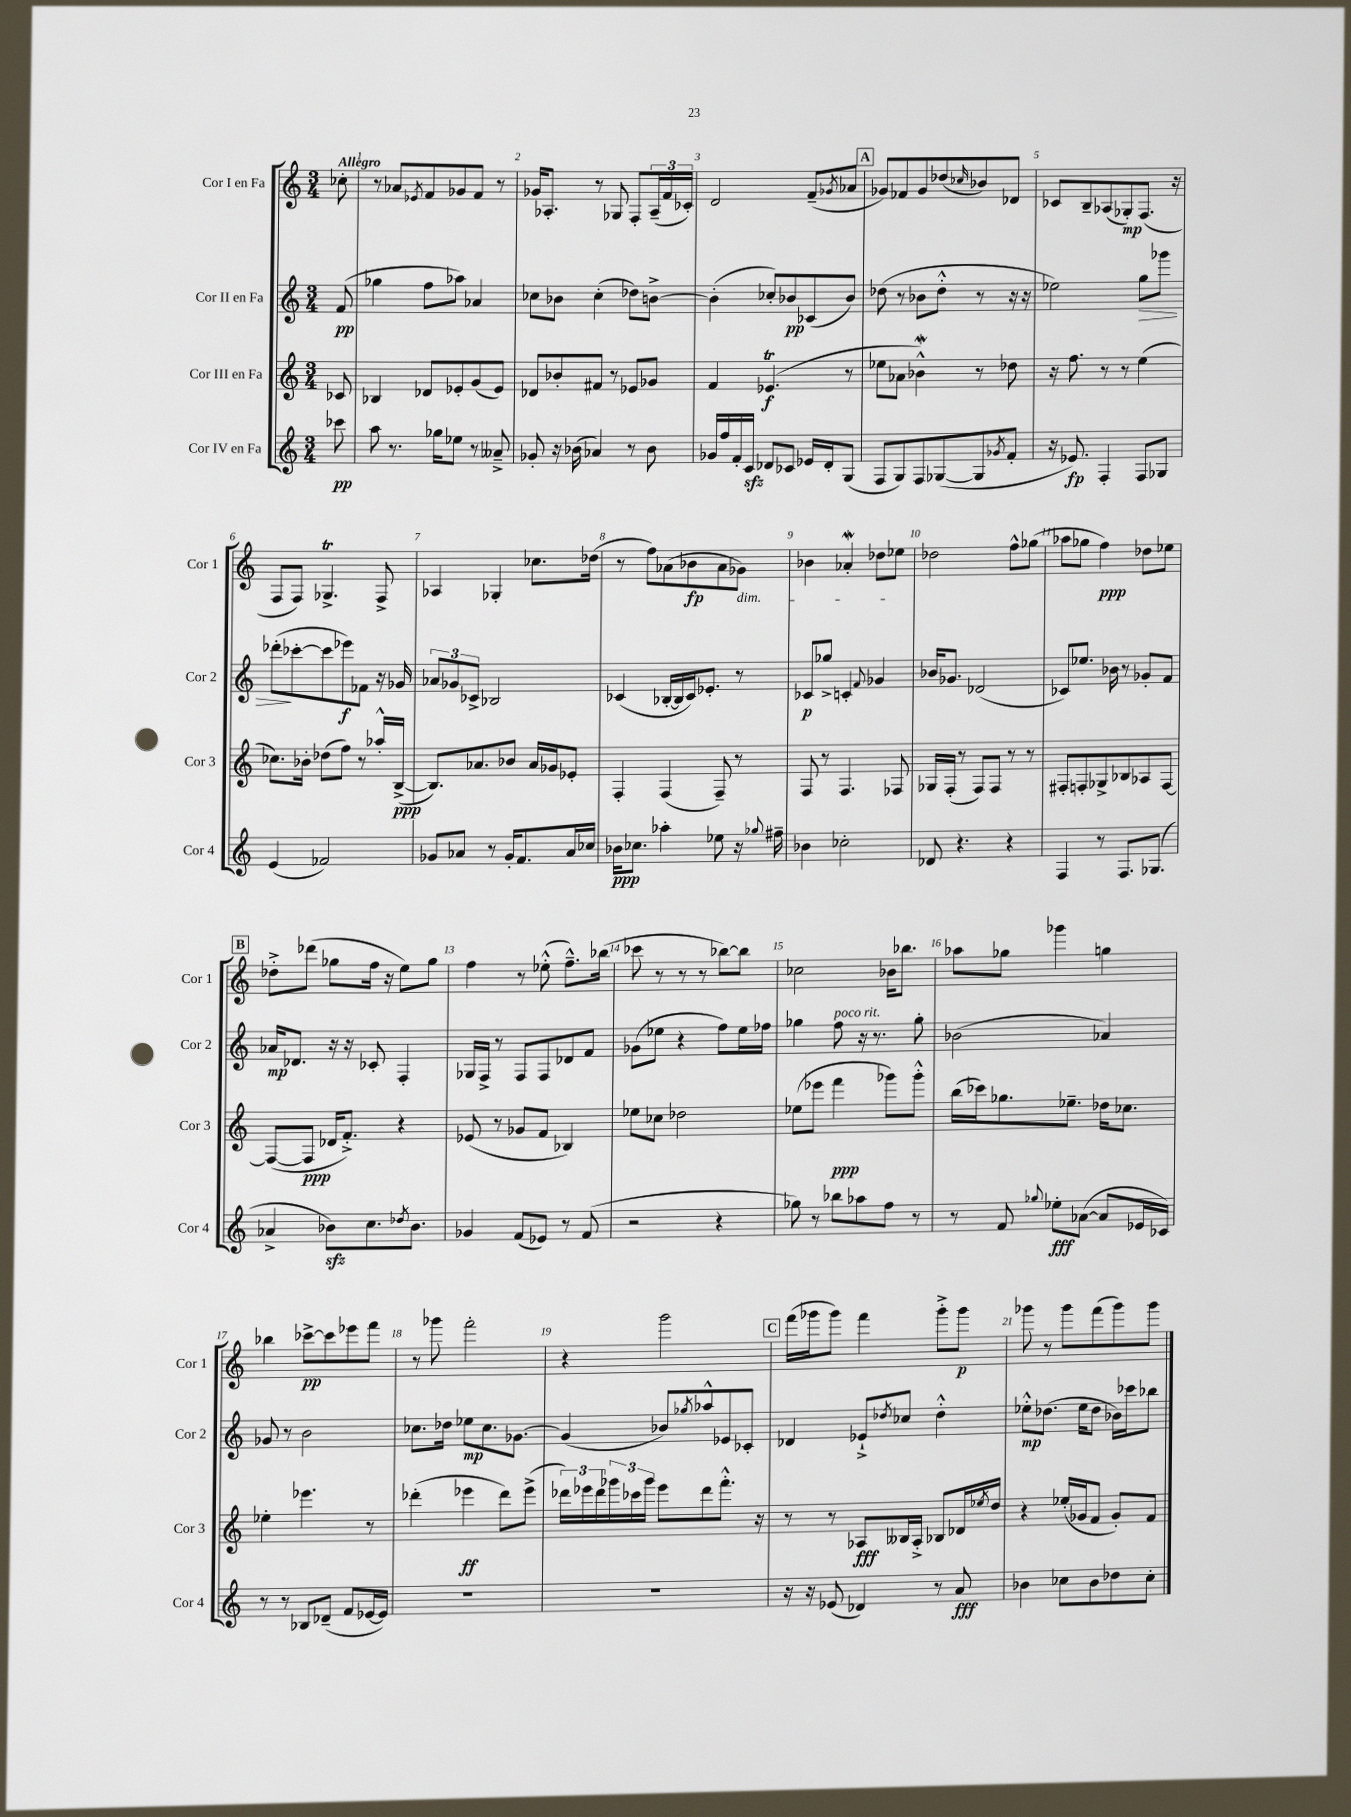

**kern	**dynam	**kern	**dynam	**kern	**dynam	**kern	**dynam
*part4	*part4	*part3	*part3	*part2	*part2	*part1	*part1
*staff4	*staff4	*staff3	*staff3	*staff2	*staff2	*staff1	*staff1
*I"Cor IV en Fa	*	*I"Cor III en Fa	*	*I"Cor II en Fa	*	*I"Cor I en Fa	*
*I'Cor 4	*	*I'Cor 3	*	*I'Cor 2	*	*I'Cor 1	*
*clefG2	*	*clefG2	*	*clefG2	*	*clefG2	*
*k[]	*	*k[]	*	*k[]	*	*k[]	*
*M3/4	*	*M3/4	*	*M3/4	*	*M3/4	*
=	=	=	=	=	=	=	=
!	!	!	!	!	!	!LO:TX:a:B:t=Allegro	!
8ccc-X\	pp	8c-X/	.	(8f/	pp	8cc-X'\	.
=1	=1	=1	=1	=1	=1	=1	=1
8aa\	.	4B-X/	.	4gg-X\	.	8r	.
8.r	.	.	.	.	.	8a-X/L	.
.	.	.	.	.	.	8qe-X/	.
.	.	8d-X/L	.	8ff\L	.	8f/	.
16gg-X\KL	.	.	.	.	.	.	.
8ee-X\J	.	8e-X'/	.	8aa-X\J)	.	8g-X/	.
8r	.	(8g/	.	4a-X/	.	8f/J	.
8a--X~^/	.	8e-/J)	.	.	.	8r	.
=2	=2	=2	=2	=2	=2	=2	=2
8g-X'/	.	8d-X/L	.	8cc-X\L	.	16g-X/KL	.
.	.	.	.	.	.	8.A-X'/J	.
16r	.	8b-X'/	.	8b-X\J	.	.	.
(16b-X\	.	.	.	.	.	.	.
4a-X/)	.	8f#X/J	.	(4cc-'\	.	8r	.
.	.	8r	.	.	.	8G-X/	.
8r	.	8e-X/L	.	8dd-X\L)	.	8F'/L	.
8b-\	.	8g-X/J	.	[8bn^\J	.	(24A-~/L	.
.	.	.	.	.	.	24f/	.
.	.	.	.	.	.	24c-X'/JJ)	.
=3	=3	=3	=3	=3	=3	=3	=3
16g-X/LL	.	4f/	.	(4b'\]	.	2d/	.
16ff/	.	.	.	.	.	.	.
16f'/	.	.	.	.	.	.	.
16czz/JJ	.	.	.	.	.	.	.
8d-X/L	.	(4.e-XT/	f	8cc-X'/L)	.	.	.
8c-X/J	.	.	.	8b-X/	pp	.	.
16e-X/LL	.	.	.	(8c-X/	.	(8f~/L	.
16d-'/J	.	.	.	.	.	.	.
.	.	.	.	.	.	8qg-X/	.
(8G/J	.	8r	.	8b-/J)	.	8a-X/J	.
!!LO:REH:place=s1:t=A
=4	=4	=4	=4	=4	=4	=4	=4
8F/L	.	8ee-X\L	.	(8dd-X\	.	8g-X/L)	.
8G/)	.	8a-X\J	.	8r	.	8f-X/	.
8F/	.	4b-Xw^^\)	.	8b-X\L	.	8g-/	.
([8G-X/	.	.	.	8dd-'^^\J	.	(8dd-X/	.
.	.	.	.	.	.	16qqcc-X/	.
8G-/]	.	8r	.	8r	.	8b-X/)	.
8qg-X/	.	.	.	.	.	.	.
8f'/J	.	8dd-X\	.	16r	.	8d-X/J	.
.	.	.	.	16r	.	.	.
=5	=5	=5	=5	=5	=5	=5	=5
16r	.	16r	.	2ee-X\)	.	8c-X/L	.
8.e-X/)	fp	8.ff\	.	.	.	.	.
.	.	.	.	.	.	8B~/	.
4F'/	.	8r	.	.	.	(8A-X/	.
.	.	8r	.	.	.	8G-X'/)	mp
!	!	!	!	!	!LO:HP:b	!	!
8F/L	.	(4ee\	.	8gg\L	>	(8.F/J	.
8G-X/J	.	.	.	8ggg-X\J	.	.	.
.	.	.	.	.	.	16r	.
!!LO:LB:g=z
=6	=6	=6	=6	=6	=6	=6	=6
(4e/	.	8.cc-X\L)	.	(8ddd-X'\L	.	8F/L	.
.	.	.	.	[8ccc-X'\	]	8F/J)	.
.	.	16b-X'\Jk	.	.	.	.	.
2f-X/)	.	(8dd-X\L	.	8ccc-\]	.	4.G-XT^/	.
.	.	8ff\J)	.	8eee-X\)	f	.	.
.	.	8r	.	8f-X\J	.	.	.
.	.	16aa-X'^^/LL	.	16r	.	8F^/	.
.	.	([16B^/JJ	ppp	16g-X/	.	.	.
=7	=7	=7	=7	=7	=7	=7	=7
8g-X/L	.	8.B/L])	.	12a-X/L	.	4A-X/	.
.	.	.	.	12g-X/	.	.	.
8a-X/J	.	.	.	.	.	.	.
.	.	.	.	12c-X^/J	.	.	.
.	.	8.a-X/	.	.	.	.	.
8r	.	.	.	2B-X/	.	4G-X'/	.
16g-'/KL	.	8b-X/J	.	.	.	.	.
8.f/	.	.	.	.	.	.	.
.	.	16a-/LL	.	.	.	8.cc-X\L	.
.	.	16g-X/J	.	.	.	.	.
16a-/L	.	8e-X'/J	.	.	.	.	.
16cc-X/JJ	.	.	.	.	.	(16dd-X\Jk	.
=8	=8	=8	=8	=8	=8	=8	=8
16b-X\KL	ppp	4F'/	.	(4c-X/	.	8r	.
8.cc-X\J	.	.	.	.	.	.	.
.	.	.	.	.	.	8ff\L)	.
4aa-X'\	.	(4F/	.	[16B-X'/LL	.	(8a-X\	.
.	.	.	.	16B-/]	.	.	.
.	.	.	.	16c-/J)	.	8b-X\	fp
.	.	.	.	8.e-X'/J	.	.	.
8ee-X\	.	8F~/)	.	.	.	8a-\	.
!	!	!	!	!	!	!LO:TX:b:i:t=dim.	!
16r	.	8r	.	8r	.	8g-X\J)	.
8qqgg-X/	.	.	.	.	.	.	.
16ff#X~\	.	.	.	.	.	.	.
=9	=9	=9	=9	=9	=9	=9	=9
4b-X\	.	8F/	.	8c-X/L	p	4b-X\	.
.	.	8r	.	8gg-X^/J	.	.	.
2cc-X'\	.	4.F/	.	4cn'/	.	4a-Xw'/	.
.	.	.	.	8qqf/	.	.	.
.	.	.	.	4g-X/	.	8dd-X\L	.
.	.	8F-X/	.	.	.	8ee-X\J	.
=10	=10	=10	=10	=10	=10	=10	=10
8d-X/	.	16G-X/LL	.	16b-X/KL	.	2dd-X\	.
.	.	(16F'/JJ	.	8.g-X/J	.	.	.
4.r	.	8r	.	.	.	.	.
.	.	8F/L)	.	(2d-X/	.	.	.
.	.	8F/J	.	.	.	.	.
4r	.	8r	.	.	.	8ff^^\L	.
.	.	8r	.	.	.	(8gg-X\J	.
=11	=11	=11	=11	=11	=11	=11	=11
4F/	.	8F#X'/L	.	8c-X/L)	.	8aa-X\L	.
.	.	8Fn'/	.	8.ee-X/J	.	8gg-X\J	.
8r	.	8G-X^/	.	.	.	4ff\)	ppp
.	.	.	.	16b-X\	.	.	.
8.F/L	.	8B-X/	.	8r	.	.	.
.	.	8A-X/	.	8g-X'/L	.	8dd-X\L	.
(8.G-X/J	.	.	.	.	.	.	.
.	.	[8F/J	.	8f/J	.	8ee-X\J	.
!!LO:LB:g=z
!!LO:REH:place=s1:t=B
=12	=12	=12	=12	=12	=12	=12	=12
4a-X^/	.	(8F/L_	.	16a-X/KL	mp	8dd-X'^\L	.
.	.	.	.	8.d-X/J	.	.	.
.	.	8F/J]	ppp	.	.	(8ddd-X\J	.
8b-Xzz\L)	.	16d-X/KL	.	16r	.	8gg-X\L	.
.	.	8.f'^/J)	.	16r	.	.	.
8.cc\	.	.	.	8c-X'/	.	16ff\Jk	.
.	.	.	.	.	.	16r	.
.	.	4r	.	4F'/	.	8ee\L)	.
8qdd-X/	.	.	.	.	.	.	.
8.b-\J	.	.	.	.	.	.	.
.	.	.	.	.	.	8gg-\J	.
=13	=13	=13	=13	=13	=13	=13	=13
4g-X/	.	(8e-X/	.	16G-X/LL	.	4ff\	.
.	.	.	.	16F^/JJ	.	.	.
.	.	8r	.	8r	.	.	.
(8f/L	.	8g-X/L	.	8F/L	.	8r	.
8e-X/J)	.	8f/J	.	8F/	.	(8ee-X'^^\	.
8r	.	4B-X/)	.	8d-X/	.	8.ff~^^\L)	.
(8f/	.	.	.	8f/J	.	.	.
.	.	.	.	.	.	(16bb-X\Jk	.
=14	=14	=14	=14	=14	=14	=14	=14
2r	.	8ee-X\L	.	(8g-X\L	.	8ccc-X\	.
.	.	8cc-X\J	.	8ee-X\J	.	8r	.
.	.	2dd-X\	.	4r	.	8r	.
.	.	.	.	.	.	8r	.
4r	.	.	.	8ff\L)	.	[8bb-X\L)	.
.	.	.	.	16ee-\L	.	8bb-\J]	.
.	.	.	.	16ff-X\JJ	.	.	.
=15	=15	=15	=15	=15	=15	=15	=15
8gg-X\)	.	(8ee-X\L	.	4gg-X\	.	2cc-X\	.
8r	.	8eee-X\J	.	.	.	.	.
!	!	!	!	!LO:TX:a:i:t=poco rit.	!	!	!
8bb-X\L	.	4fff\	ppp	8ff\	.	.	.
8aa-X\	.	.	.	16r	.	.	.
.	.	.	.	8.r	.	.	.
8ff\J	.	8ggg-X\L)	.	.	.	16b-X\KL	.
.	.	.	.	.	.	8.bb-X\J	.
8r	.	8ggg-'^^\J	.	8gg-'\	.	.	.
=16	=16	=16	=16	=16	=16	=16	=16
8r	.	(16bb\LL	.	(2b-X\	.	8aa-X\L	.
.	.	16ccc-X\J)	.	.	.	.	.
8f/	.	8.gg-X\	.	.	.	8gg-X\J	.
8qqgg-X/	.	.	.	.	.	.	.
8ee-X'\L	fff	.	.	.	.	4ggg-X\	.
.	.	8.ee-X~\J	.	.	.	.	.
([8a-X\J	.	.	.	.	.	.	.
8a-/L]	.	16dd-X\KL	.	4a-X/)	.	4ggn\	.
.	.	8.cc-X\J	.	.	.	.	.
16e-X/L	.	.	.	.	.	.	.
16c-X/JJ)	.	.	.	.	.	.	.
!!LO:LB:g=z
=17	=17	=17	=17	=17	=17	=17	=17
8r	.	4ee-X'\	.	8g-X/	.	4bb-X\	.
8r	.	.	.	8r	.	.	.
8B-X/L	.	4.eee-X\	.	2b\	.	[8ccc-X^\L	pp
(8d-X~/J	.	.	.	.	.	8ccc-\]	.
8f/L	.	.	.	.	.	8eee-X\	.
[16e-X/L	.	8r	.	.	.	8fff\J	.
16e-/JJ])	.	.	.	.	.	.	.
=18	=18	=18	=18	=18	=18	=18	=18
2.r	.	(4ddd-X'\	.	8.cc-X\L	.	8r	.
.	.	.	.	.	.	8ggg-X\	.
.	.	.	.	16dd-X\Jk	.	.	.
.	.	4eee-X\	ff	8ee-X\L	mp	2fff'\	.
.	.	.	.	8.cc-\	.	.	.
.	.	8ddd-\L)	.	.	.	.	.
.	.	.	.	[8.g-X\J	.	.	.
.	.	(8eee-^\J	.	.	.	.	.
=19	=19	=19	=19	=19	=19	=19	=19
2.r	.	24ddd-X\LL)	.	(4g-/]	.	4r	.
.	.	24eee-X\	.	.	.	.	.
.	.	24ddd-\	.	.	.	.	.
.	.	24ggg-X\	.	.	.	.	.
.	.	24ccc-X\	.	.	.	.	.
.	.	24ggg-\JJ	.	.	.	.	.
.	.	8eee-\L	.	8b-X/L)	.	2ggg\	.
.	.	.	.	8qgg-X/	.	.	.
.	.	8ddd-\	.	8aa-X^^/	.	.	.
.	.	8.fff'^^\J	.	8e-X/	.	.	.
.	.	.	.	8c-X'/J	.	.	.
.	.	16r	.	.	.	.	.
!!LO:REH:place=s1:t=C
=20	=20	=20	=20	=20	=20	=20	=20
16r	.	8r	.	4d-X/	.	(16fff\LL	.
16r	.	.	.	.	.	16ggg-X\J	.
(8e-X/	.	8r	.	.	.	8ggg-\J)	.
4d-X/)	.	8A-X/L	fff	8e-X`^/L	.	4fff\	.
.	.	.	.	8qdd-X/	.	.	.
.	.	16B--X/L	.	8cc-X/J	.	.	.
.	.	16A-'^/JJ	.	.	.	.	.
8r	.	8B-X/L	.	4dd-'^^\	.	8ggg-'^\L	.
8a/	fff	16d-X/L	.	.	.	8ggg-\J	p
.	.	8qee-X/	.	.	.	.	.
.	.	16dd/JJ	.	.	.	.	.
=21	=21	=21	=21	=21	=21	=21	=21
4b-X\	.	4r	.	8ee-X'^^\L	mp	8ggg-X\	.
.	.	.	.	(8.dd-X\J	.	8r	.
8cc-X\L	.	(16ee-X'/LL	.	.	.	8ggg-\L	.
.	.	16g-X/J	.	16ee-\KL	.	.	.
8b-\	.	8f/J	.	8dd-\J	.	(8fff\	.
8dd-X\	.	8g-'/L)	.	16b-X\LL)	.	8ggg-\)	.
.	.	.	.	16ccc-X\J	.	.	.
8cc-'\J	.	8f/J	.	8bb-X\J	.	8ggg-\J	.
==	==	==	==	==	==	==	==
*-	*-	*-	*-	*-	*-	*-	*-
